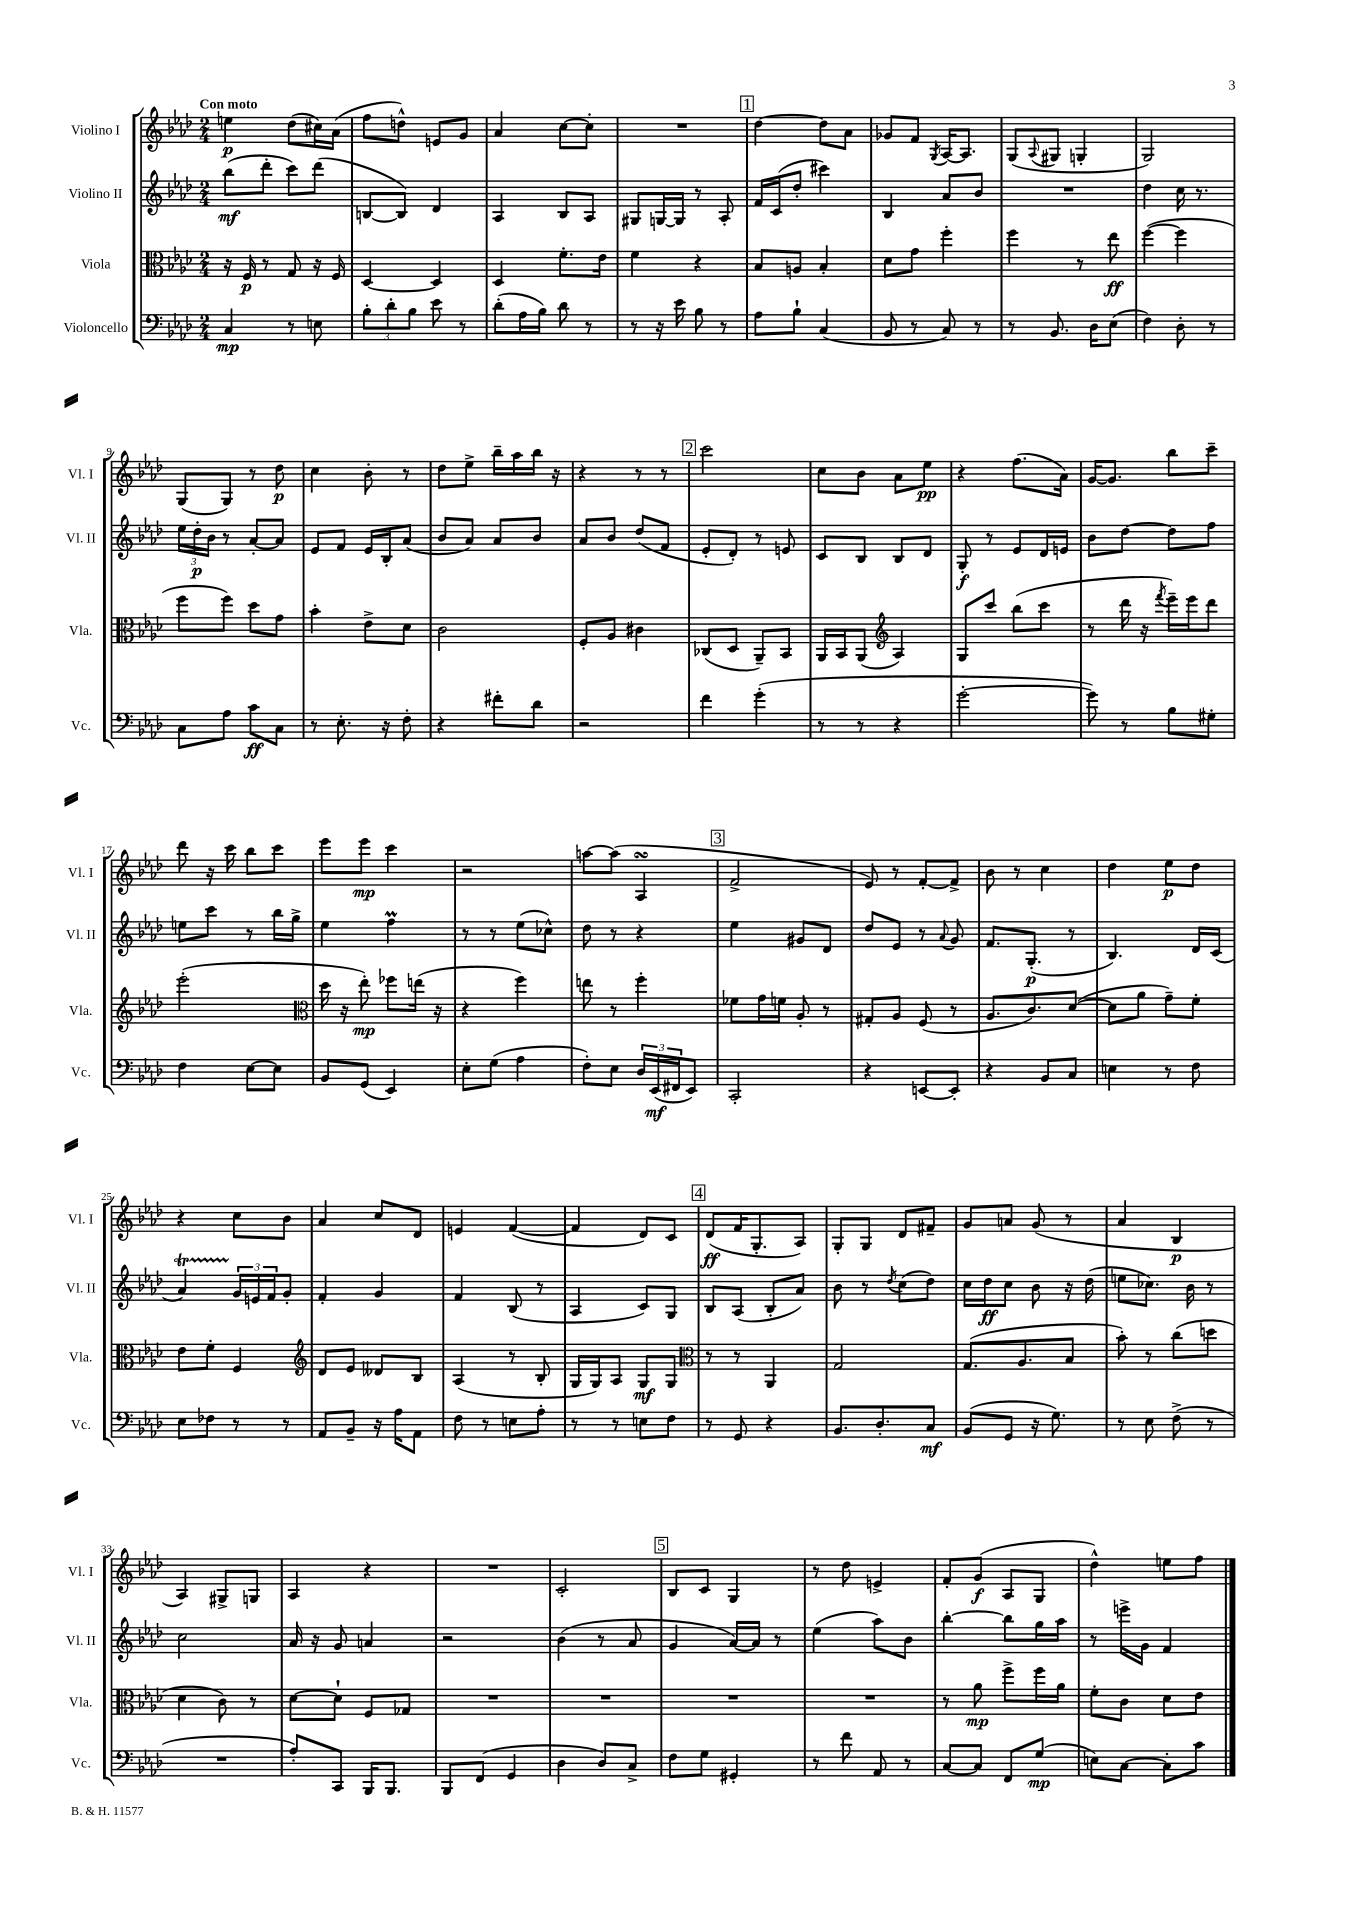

**kern	**kern	**kern	**kern
*staff4	*staff3	*staff2	*staff1
*clefF4	*clefC3	*clefG2	*clefG2
*k[b-e-a-d-]	*k[b-e-a-d-]	*k[b-e-a-d-]	*k[b-e-a-d-]
*M2/4	*M2/4	*M2/4	*M2/4
4C	16r	(8bb-	4ee
.	16F	.	.
.	8r	8ddd-'	.
8r	8G	8ccc)	(8dd-
8E	16r	(8ddd-	16cc#)
.	16F	.	(16a-
=	=	=	=
12B-'	[4D-	[8B	8ff
12d-'	.	.	.
.	.	8B])	8dd^^)
12B-	.	.	.
8e-	4D-]	4d-	8e
8r	.	.	8g
=	=	=	=
(8d-'	4D-	4A-	4a-
16A-	.	.	.
16B-)	.	.	.
8d-	8.f'	8B-	[8cc
8r	.	8A-	8cc']
.	16e-	.	.
=	=	=	=
8r	4f	8G#	2r
16r	.	[16G	.
16e-	.	16G]	.
8B-	4r	8r	.
8r	.	8A-'	.
=	=	=	=
8A-	8B-	16f	[4dd-
.	.	(16c	.
8B-`	8A	8dd-'	.
(4C	4B-'	4ccc#)	8dd-]
.	.	.	8a-
=	=	=	=
8BB-	8d-	4B-	8g-
8r	8g	.	8f
.	.	.	8qG
8C)	4ff'	8a-	[16A-
.	.	.	8.A-]
8r	.	8b-	.
=	=	=	=
8r	4ff	2r	(8G
.	.	.	8qqA-
8.BB-	.	.	8G#
.	8r	.	4G'
16D-	.	.	.
(8E-	8ee-	.	.
=	=	=	=
4F)	([4ff	4dd-	2G)
8D-'	4ff]	16cc	.
.	.	8.r	.
8r	.	.	.
=	=	=	=
8C	8ff	24ee-	(8G
.	.	24dd-'	.
.	.	24b-	.
8A-	8ff)	8r	8G)
8c	8dd-	[8a-'	8r
8C	8g	8a-]	8dd-
=	=	=	=
8r	4b-'	8e-	4cc
8.E-'	.	8f	.
.	8e-^	16e-	8b-'
16r	.	16B-'	.
8F'	8d-	(8a-	8r
=	=	=	=
4r	2c	8b-	8dd-
.	.	8a-)	8ee-^
8f#'	.	8a-	16bb-~
.	.	.	16aa-
8d-	.	8b-	16bb-
.	.	.	16r
=	=	=	=
2r	8F'	8a-	4r
.	8A-	8b-	.
.	4c#	(8dd-	8r
.	.	8f	8r
=	=	=	=
4f	(8C-	8e-'	2ccc
.	8D-	8d-')	.
(4g'	8AA-~)	8r	.
.	8BB-	8e	.
=	=	=	=
8r	16AA-	8c	8cc
.	16BB-	.	.
8r	(8AA-	8B-	8b-
*	*clefG2	*	*
4r	4A-)	8B-	8a-
.	.	8d-	8ee-
=	=	=	=
[2g'	8G	8G'	4r
.	8ccc	8r	.
.	(8bb-	8e-	(8.ff
.	8ccc	16d-	.
.	.	16e	16a-)
=	=	=	=
8g])	8r	8b-	[16g
.	.	.	8.g]
8r	16ddd-	[8dd-	.
.	16r	.	.
.	8qfff	.	.
8B-	16eee-~)	8dd-]	8bb-
.	16eee-	.	.
8G#'	8ddd-	8ff	8ccc~
=	=	=	=
4F	(2eee-'	8ee	8ddd-
.	.	8ccc	16r
.	.	.	16ccc
[8E-	.	8r	8bb-
8E-]	.	16bb-	8ccc
.	.	16gg^	.
=	=	=	=
*	*clefC3	*	*
8BB-	16dd-	4ee-	8eee-
.	16r	.	.
(8GG	8ee-')	.	8eee-
4EE-)	8ff-	4ff	4ccc
.	(16ee	.	.
.	16r	.	.
=	=	=	=
8E-'	4r	8r	2r
(8G	.	8r	.
4A-	4ff)	(8ee-	.
.	.	8cc-^^)	.
=	=	=	=
8F')	8ee	8dd-	[8aa
8E-	8r	8r	(8aa]
24D-	4ff'	4r	4A-
(24EE-	.	.	.
24FF#	.	.	.
8EE-)	.	.	.
=	=	=	=
2CC'	8f-	4ee-	2f^
.	16g	.	.
.	16f	.	.
.	8A-'	8g#	.
.	8r	8d-	.
=	=	=	=
4r	8G#'	8dd-	8e-)
.	8A-	8e-	8r
[8EE	(8F	8r	[8f'
.	.	8qqa-	.
8EE']	8r	8g	8f^]
=	=	=	=
4r	8.A-	8.f	8b-
.	.	.	8r
.	8.c)	(8.G'	.
8BB-	.	.	4cc
8C	([8d-	8r	.
=	=	=	=
4E	8d-]	4.B-)	4dd-
.	8a-	.	.
8r	8g~)	.	8ee-
8F	8f'	16d-	8dd-
.	.	(16c	.
=	=	=	=
8E-	8e-	4a-)	4r
8F-	8f'	.	.
8r	4F	24g	8cc
.	.	24e	.
.	.	24f	.
8r	.	8g'	8b-
=	=	=	=
*	*clefG2	*	*
8AA-	8d-	4f'	4a-
8BB-~	8e-	.	.
16r	8d--	4g	8cc
16A-	.	.	.
8AA-	8B-	.	8d-
=	=	=	=
8F	(4A-	4f	4e
8r	.	.	.
8E	8r	(8B-	([4f
8A-'	8B-'	8r	.
=	=	=	=
8r	16G	4A-	4f]
.	16G)	.	.
8r	8A-	.	.
8E	8G	8c)	8d-)
8F	8G	8G	8c
=	=	=	=
*	*clefC3	*	*
8r	8r	8B-	(8d-
8GG	8r	(8A-	16f
.	.	.	8.G'
4r	4AA-	8B-'	.
.	.	8a-)	8A-)
=	=	=	=
8.BB-	2G	8b-	8G'
.	.	8r	8G
8.D-'	.	.	.
.	.	8qdd-	.
.	.	(8cc	8d-
8C	.	8dd-)	8f#~
=	=	=	=
(8BB-	(8.G	16cc	8g
.	.	16dd-	.
8GG	.	8cc	8a
.	8.A-	.	.
16r	.	8b-	(8g
8.G)	.	.	.
.	8B-	16r	8r
.	.	(16dd-	.
=	=	=	=
8r	8b-')	8ee	4a-
8E-	8r	8.cc-)	.
(8F^	(8cc	.	4B-
.	.	16b-	.
8r	8dd	8r	.
=	=	=	=
2r	4d-	2cc	4A-)
.	8c)	.	8G#^
.	8r	.	8G
=	=	=	=
8A-')	[8d-	16a-	4A-
.	.	16r	.
8CC	8d-`]	8g	.
16BBB-	8F	4a	4r
8.BBB-	.	.	.
.	8G-	.	.
=	=	=	=
8BBB-	2r	2r	2r
(8FF	.	.	.
4GG	.	.	.
=	=	=	=
4D-	2r	(4b-	2c'
8D-)	.	8r	.
8C^	.	8a-	.
=	=	=	=
8F	2r	4g	8B-
8G	.	.	8c
4GG#'	.	[16a-)	4G
.	.	16a-]	.
.	.	8r	.
=	=	=	=
8r	2r	(4ee-	8r
8f	.	.	8dd-
8AA-	.	8aa-)	4e^
8r	.	8b-	.
=	=	=	=
[8C	8r	[4bb-'	8f'
8C]	8a-	.	(8g
8FF	8ff^	8bb-]	8A-
(8G	16ff	16gg	8G
.	16a-	16aa-	.
=	=	=	=
8E)	8f'	8r	4dd-^^)
[8C	8c	16eee^	.
.	.	16g	.
8C']	8d-	4f	8ee
8c	8e-	.	8ff
==	==	==	==
*-	*-	*-	*-
